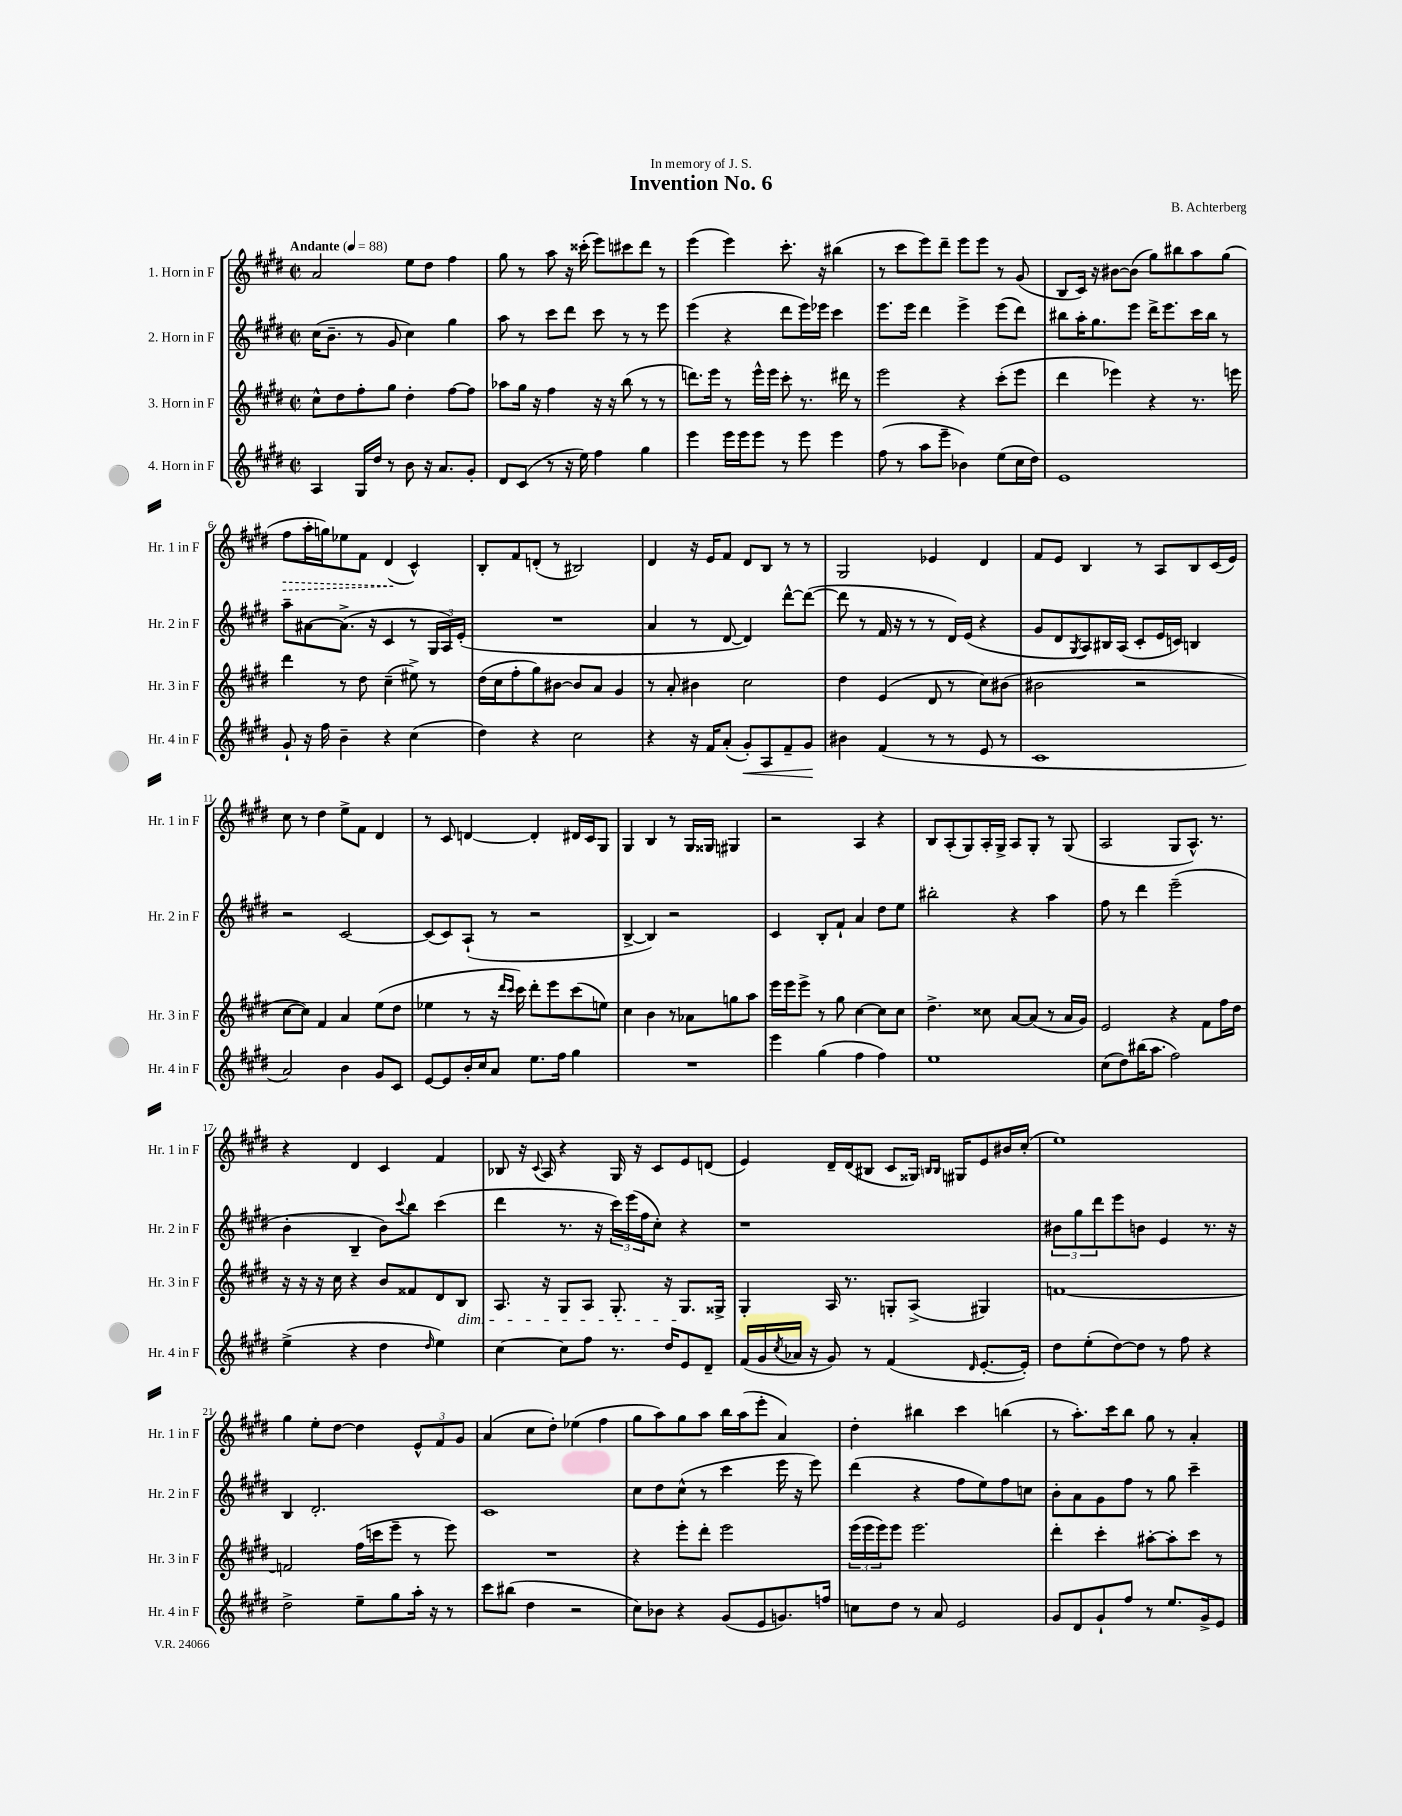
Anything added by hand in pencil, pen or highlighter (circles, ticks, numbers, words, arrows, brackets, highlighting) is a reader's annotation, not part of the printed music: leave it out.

**kern	**dynam	**kern	**kern	**kern	**dynam
*part4	*part4	*part3	*part2	*part1	*part1
*staff4	*staff4	*staff3	*staff2	*staff1	*staff1
*I"4. Horn in F	*	*I"3. Horn in F	*I"2. Horn in F	*I"1. Horn in F	*
*I'Hr. 4 in F	*	*I'Hr. 3 in F	*I'Hr. 2 in F	*I'Hr. 1 in F	*
*clefG2	*	*clefG2	*clefG2	*clefG2	*
*k[f#c#g#d#]	*	*k[f#c#g#d#]	*k[f#c#g#d#]	*k[f#c#g#d#]	*
*M2/2	*	*M2/2	*M2/2	*M2/2	*
*met(c|)	*	*met(c|)	*met(c|)	*met(c|)	*
*MM88	*	*MM88	*MM88	*MM88	*
=1	=1	=1	=1	=1	=1
!	!	!	!	!LO:TX:a:B:t=Andante	!
4A/	.	8cc#^^\L	(16cc#\KL	2a/	.
.	.	.	8.b~\J	.	.
.	.	8dd#\	.	.	.
16G#/LL	.	8ff#'\	8r	.	.
16dd#/JJ	.	.	.	.	.
8r	.	8gg#\J	8g#/	.	.
8b\	.	4dd#'\	4cc#\)	8ee\L	.
16r	.	.	.	8dd#\J	.
8.a/L	.	.	.	.	.
.	.	[8ff#\L	4gg#\	4ff#\	.
8g#'/J	.	8ff#\J]	.	.	.
=2	=2	=2	=2	=2	=2
8d#/L	.	8aa-X\L	8aa\	8gg#\	.
(8c#/J	.	16gg#\Jk	8r	8r	.
.	.	16r	.	.	.
8r	.	4ff#\	8ccc#\L	8aa\	.
16r	.	.	8ddd#\J	16r	.
16ee\)	.	.	.	(16ccc##X'\	.
4ff#\	.	16r	8ccc#\	8eee\L)	.
.	.	16r	.	.	.
.	.	(8bb\	8r	8ccc#X\	.
4gg#\	.	8r	8r	8ddd#\J	.
.	.	8r	8eee\	8r	.
=3	=3	=3	=3	=3	=3
4eee\	.	8.dddn\L)	(4eee\	(4eee\	.
.	.	16eee\Jk	.	.	.
16eee\LL	.	8r	4r	4eee\)	.
16eee\J	.	.	.	.	.
8eee\J	.	16eee^^\LL	.	.	.
.	.	16eee\JJ	.	.	.
8r	.	8ccc#'\	8ddd#\L	8.ccc#'\	.
8eee\	.	8.r	16eee\L)	.	.
.	.	.	16eee-X\JJ	16r	.
4eee\	.	.	4ccc#\	(4bb#X\	.
.	.	16ddd#X\	.	.	.
.	.	8r	.	.	.
=4	=4	=4	=4	=4	=4
(8ff#\	.	2eee\	8.eee\L	8r	.
8r	.	.	.	8ccc#\L	.
.	.	.	16eee\Jk	.	.
8aa\L	.	.	4ddd#\	8eee\)	.
8eee~\J	.	.	.	8ddd#~\J	.
4b-X\)	.	4r	4eee^\	8eee\L	.
.	.	.	.	8eee\J	.
(8ee\L	.	(8ccc#'\L	(8eee\L	8r	.
16cc#\L	.	8eee\J	8ddd#\J)	(8g#/	.
16dd#\JJ)	.	.	.	.	.
=5	=5	=5	=5	=5	=5
1e	.	4ddd#\	8bb#X\L	8B/L	.
.	.	.	16aa'\K	16c#/Jk)	.
.	.	.	8.gg#\	16r	.
.	.	4eee-X\)	.	[8b#X\L	.
.	.	.	8eee\J	(8b#\J]	.
.	.	4r	16ddd#^\KL	8gg#\L)	.
.	.	.	8.eee\	.	.
.	.	.	.	8bb#X\	.
.	.	8.r	16ccc#\L	8aa\	.
.	.	.	16bb#\JJ	.	.
.	.	.	8r	(8gg#\J	.
.	.	16eeen\	.	.	.
!!LO:LB:g=z
=6	=6	=6	=6	=6	=6
!	!	!	!	!	!LO:HP:b
8g#`/	.	4ddd#\	8aa~\L	8ff#\L	>
16r	.	.	[8a#X\	16aa'\L	.
16ff#\	.	.	.	16ggn\J)	.
4b~\	.	8r	(8.a#^\J]	8ee-X\	.
.	.	8dd#\	.	8f#\J	.
.	.	.	16r	.	.
4r	.	(4cc#~\	4c#/	(4d#/	.
(4cc#\	.	8ee#X^\)	8r	4c#^^/)	]
.	.	8r	24G#/LL	.	.
.	.	.	24A/)	.	.
.	.	.	(24e'/JJ	.	.
=7	=7	=7	=7	=7	=7
4dd#\)	.	(16dd#\LL	1r	8B'/L	.
.	.	16cc#\J	.	.	.
.	.	8ff#'\	.	8f#/	.
4r	.	8gg#\)	.	(8dn'/J	.
.	.	[8b#X\J	.	8r	.
2cc#\	.	8b#/L]	.	2B#X/)	.
.	.	8a/J	.	.	.
.	.	4g#/	.	.	.
=8	=8	=8	=8	=8	=8
4r	.	8r	4a/	4d#/	.
.	.	8a'/	.	.	.
16r	.	4b#X\	8r	16r	.
16f#/KL	.	.	.	16e/KL	.
(8a'/J	.	.	[8d#/	8f#/J	.
!	!LO:HP:b	!	!	!	!
8g#'/L)	<	2cc#\	4d#/])	8d#/L	.
8A/	.	.	.	8B/J	.
8f#~/	.	.	[8ddd#^^\L	8r	.
8g#/J	.	.	(8ddd#\J_	8r	.
.	[	.	.	.	.
=9	=9	=9	=9	=9	=9
4b#X\	.	4dd#\	8ddd#\]	2G#/	.
.	.	.	8r	.	.
(4f#/	.	(4e/	16f#/	.	.
.	.	.	16r	.	.
.	.	.	8r	.	.
8r	.	8d#/	8r	4e-X/	.
8r	.	8r	16d#/LL)	.	.
.	.	.	(16e/JJ	.	.
8e/	.	8cc#\L)	4r	4d#/	.
8r	.	(8b#X\J	.	.	.
=10	=10	=10	=10	=10	=10
1c#	.	2b#X\	8g#/L	8f#/L	.
.	.	.	8d#/	8e/J	.
.	.	.	8qG#/	.	.
.	.	.	8A/)	4B/	.
.	.	.	16B#X/L	.	.
.	.	.	(16A/JJ	.	.
.	.	2r	8c#'/L	8r	.
.	.	.	16e/L	8A/L	.
.	.	.	16cn/JJ)	.	.
.	.	.	4Bn/	8B/	.
.	.	.	.	(16c#/L	.
.	.	.	.	16e/JJ)	.
!!LO:LB:g=z
=11	=11	=11	=11	=11	=11
2a/)	.	[8cc#\L	2r	8cc#\	.
.	.	8cc#\J])	.	8r	.
.	.	4f#/	.	4dd#\	.
4b\	.	4a/	[2c#/	8ee^\L	.
.	.	.	.	8f#\J	.
8g#/L	.	(8ee\L	.	4d#/	.
8c#/J	.	8dd#\J	.	.	.
=12	=12	=12	=12	=12	=12
[8e/L	.	4ee-X\	(8c#/L]	8r	.
8e/]	.	.	8c#/)	8c#/	.
16b'/L	.	8r	(8A`/J	[4dn/	.
16cc#/J	.	.	.	.	.
8a/J	.	16r	8r	.	.
.	.	16qqddd#/LL	.	.	.
.	.	16qqccc#/JJ	.	.	.
.	.	16ccc#\)	.	.	.
8.ee\L	.	8ddd#'\L	2r	4d'/]	.
.	.	8eee\	.	.	.
16ff#\Jk	.	.	.	.	.
4gg#\	.	(8ccc#\	.	16d#X/LL	.
.	.	.	.	16c#/J	.
.	.	8een\J)	.	8G#/J	.
=13	=13	=13	=13	=13	=13
1r	.	4cc#\	[4B^/	4G#/	.
.	.	4b\	4B/])	4B/	.
.	.	8r	2r	8r	.
.	.	8a-X\L	.	16G#/LL	.
.	.	.	.	16G##X/JJ	.
.	.	8ggn\	.	4G#X/	.
.	.	8aa\J	.	.	.
=14	=14	=14	=14	=14	=14
4eee\	.	16eee\LL	4c#/	2r	.
.	.	16eee\J	.	.	.
.	.	8eee^\J	.	.	.
(4gg#\	.	8r	8B'/L	.	.
.	.	8gg#\	8f#`/J	.	.
4ff#\	.	[4cc#\	4a/	4A/	.
4ff#\)	.	8cc#\L]	8dd#\L	4r	.
.	.	8cc#\J	8ee\J	.	.
=15	=15	=15	=15	=15	=15
1ee	.	4.dd#^\	2bb#X'\	8B/L	.
.	.	.	.	(8A'/	.
.	.	.	.	8G#/)	.
.	.	8cc##X\	.	16A'/L	.
.	.	.	.	16G#^/JJ	.
.	.	[8a/L	4r	8A/L	.
.	.	(8a/J]	.	8G#'/J	.
.	.	8r	4aa\	8r	.
.	.	16a/LL	.	(8G#/	.
.	.	16g#/JJ)	.	.	.
=16	=16	=16	=16	=16	=16
(8cc#\L	.	2e/	8ff#\	2A/	.
8dd#\)	.	.	8r	.	.
(16bb#X\K	.	.	4ddd#\	.	.
8.aa\J	.	.	.	.	.
2ff#\)	.	4r	(2eee~\	8G#/L	.
.	.	.	.	8.A^^/J)	.
.	.	8f#\L	.	.	.
.	.	.	.	8.r	.
.	.	16ff#\L	.	.	.
.	.	16dd#\JJ	.	.	.
!!LO:LB:g=z
=17	=17	=17	=17	=17	=17
(4ee^\	.	16r	4b'\	4r	.
.	.	16r	.	.	.
.	.	16r	.	.	.
.	.	16cc#\	.	.	.
4r	.	4r	4B~/	4d#/	.
4dd#\	.	8b/L	8b\L)	4c#/	.
.	.	.	8qqccc#/	.	.
.	.	8f##X/	8bb\J	.	.
16qqdd#/	.	.	.	.	.
4ee\)	.	8d#/	(4ccc#\	4f#/	.
!	!	!LO:TX:b:i:t=dim.	!	!	!
.	.	8B/J	.	.	.
=18	=18	=18	=18	=18	=18
[4cc#\	.	8.A/	4ddd#\	8B-X/	.
.	.	.	.	16r	.
.	.	.	.	8qqc#/	.
.	.	16r	.	16A/	.
8cc#\L]	.	8G#/L	8.r	4r	.
8ff#\J	.	8A/J	.	.	.
.	.	.	16r	.	.
8.r	.	8.G#'/	24ccc#\LL)	16G#/	.
.	.	.	(24eee\	.	.
.	.	.	.	16r	.
.	.	.	24ff#\J	.	.
.	.	.	8cc#'\J)	8c#/L	.
16dd#/KL	.	16r	.	.	.
8e/	.	8.G#/L	4r	8e/	.
8d#~/J	.	.	.	(8dn/J	.
.	.	16G##X^/Jk	.	.	.
=19	=19	=19	=19	=19	=19
(16f#/LL	.	4G#'/	1r	4e/)	.
16g#/	.	.	.	.	.
8qcc#/	.	.	.	.	.
16a-X/JJ	.	.	.	.	.
16r	.	.	.	.	.
8g#/)	.	16A/	.	16d#~/LL	.
.	.	8.r	.	(16d#/J	.
8r	.	.	.	8B#X/J	.
(4f#/	.	8Gn'/L	.	8c#/L	.
.	.	(8A^/J	.	16G##X/Jk)	.
.	.	.	.	16qqBn/LL	.
.	.	.	.	16qqB/JJ	.
.	.	.	.	16G#X/KL	.
16qqd#/	.	.	.	.	.
[8.e'/L	.	4G#X/)	.	8e/	.
.	.	.	.	16b#X/L	.
16e'/Jk])	.	.	.	(16cc#'/JJ	.
=20	=20	=20	=20	=20	=20
8dd#\L	.	[1fn	12b#X\L	1ee)	.
.	.	.	12gg#\	.	.
(8ee'\	.	.	.	.	.
.	.	.	12ddd#\	.	.
[8dd#\)	.	.	8eee\	.	.
8dd#\J]	.	.	8bn\J	.	.
8r	.	.	4e/	.	.
8ff#\	.	.	.	.	.
4r	.	.	8.r	.	.
.	.	.	16r	.	.
!!LO:LB:g=z
=21	=21	=21	=21	=21	=21
2dd#^\	.	2fn/]	4B/	4gg#\	.
.	.	.	2.d#'/	8ee'\L	.
.	.	.	.	[8dd#\J	.
8ee~\L	.	(16ff#\LL	.	4dd#\]	.
.	.	16cccn\J	.	.	.
8gg#\	.	8eee~\J	.	.	.
16aa'\Jk	.	8r	.	12e^^/L	.
16r	.	.	.	.	.
.	.	.	.	12f#/	.
8r	.	8eee\)	.	.	.
.	.	.	.	12g#/J	.
=22	=22	=22	=22	=22	=22
8ccc#\L	.	1r	1c#	(4a/	.
(8bb#X\J	.	.	.	.	.
4dd#\	.	.	.	8cc#\L	.
.	.	.	.	8dd#'\J)	.
2r	.	.	.	(4ee-X\	.
.	.	.	.	4ff#\	.
=23	=23	=23	=23	=23	=23
8cc#\L)	.	4r	8cc#\L	8gg#\L	.
8b-X\J	.	.	8dd#\	8aa\)	.
4r	.	8eee'\L	(8cc#^^\J	8gg#\	.
.	.	8ddd#'\J	8r	8aa\J	.
(8g#/L	.	2eee\	4ccc#\	16bb\LL	.
.	.	.	.	(16aa\J	.
8e/	.	.	.	8eee'\J	.
8.gn/)	.	.	16eee\	4a/)	.
.	.	.	16r	.	.
.	.	.	8eee\)	.	.
16ffn/Jk	.	.	.	.	.
=24	=24	=24	=24	=24	=24
8ccn\L	.	(24eee\LL	(4ddd#\	4dd#'\	.
.	.	24eee\	.	.	.
.	.	24eee\J)	.	.	.
8dd#\J	.	8eee\J	.	.	.
8r	.	2.eee\	4r	4bb#X\	.
8a/	.	.	.	.	.
2e/	.	.	8ff#\L	4ccc#\	.
.	.	.	8ee\)	.	.
.	.	.	8ff#\	(4bbn\	.
.	.	.	8ccn\J	.	.
=25	=25	=25	=25	=25	=25
8g#/L	.	4ddd#'\	8b'\L	8r	.
8d#/	.	.	8a\	8.aa'\L)	.
8g#`/	.	4ccc#'\	8g#\	.	.
.	.	.	.	16ccc#\k	.
8ff#/J	.	.	8ff#\J	8bb\J	.
8r	.	[8aa#X'\L	8r	8gg#\	.
8.ee/L	.	8aa#'\]	8gg#\	8r	.
.	.	8ccc#\J	4ccc#~\	4a'/	.
16g#^/k	.	.	.	.	.
8e/J	.	8r	.	.	.
==	==	==	==	==	==
*-	*-	*-	*-	*-	*-
